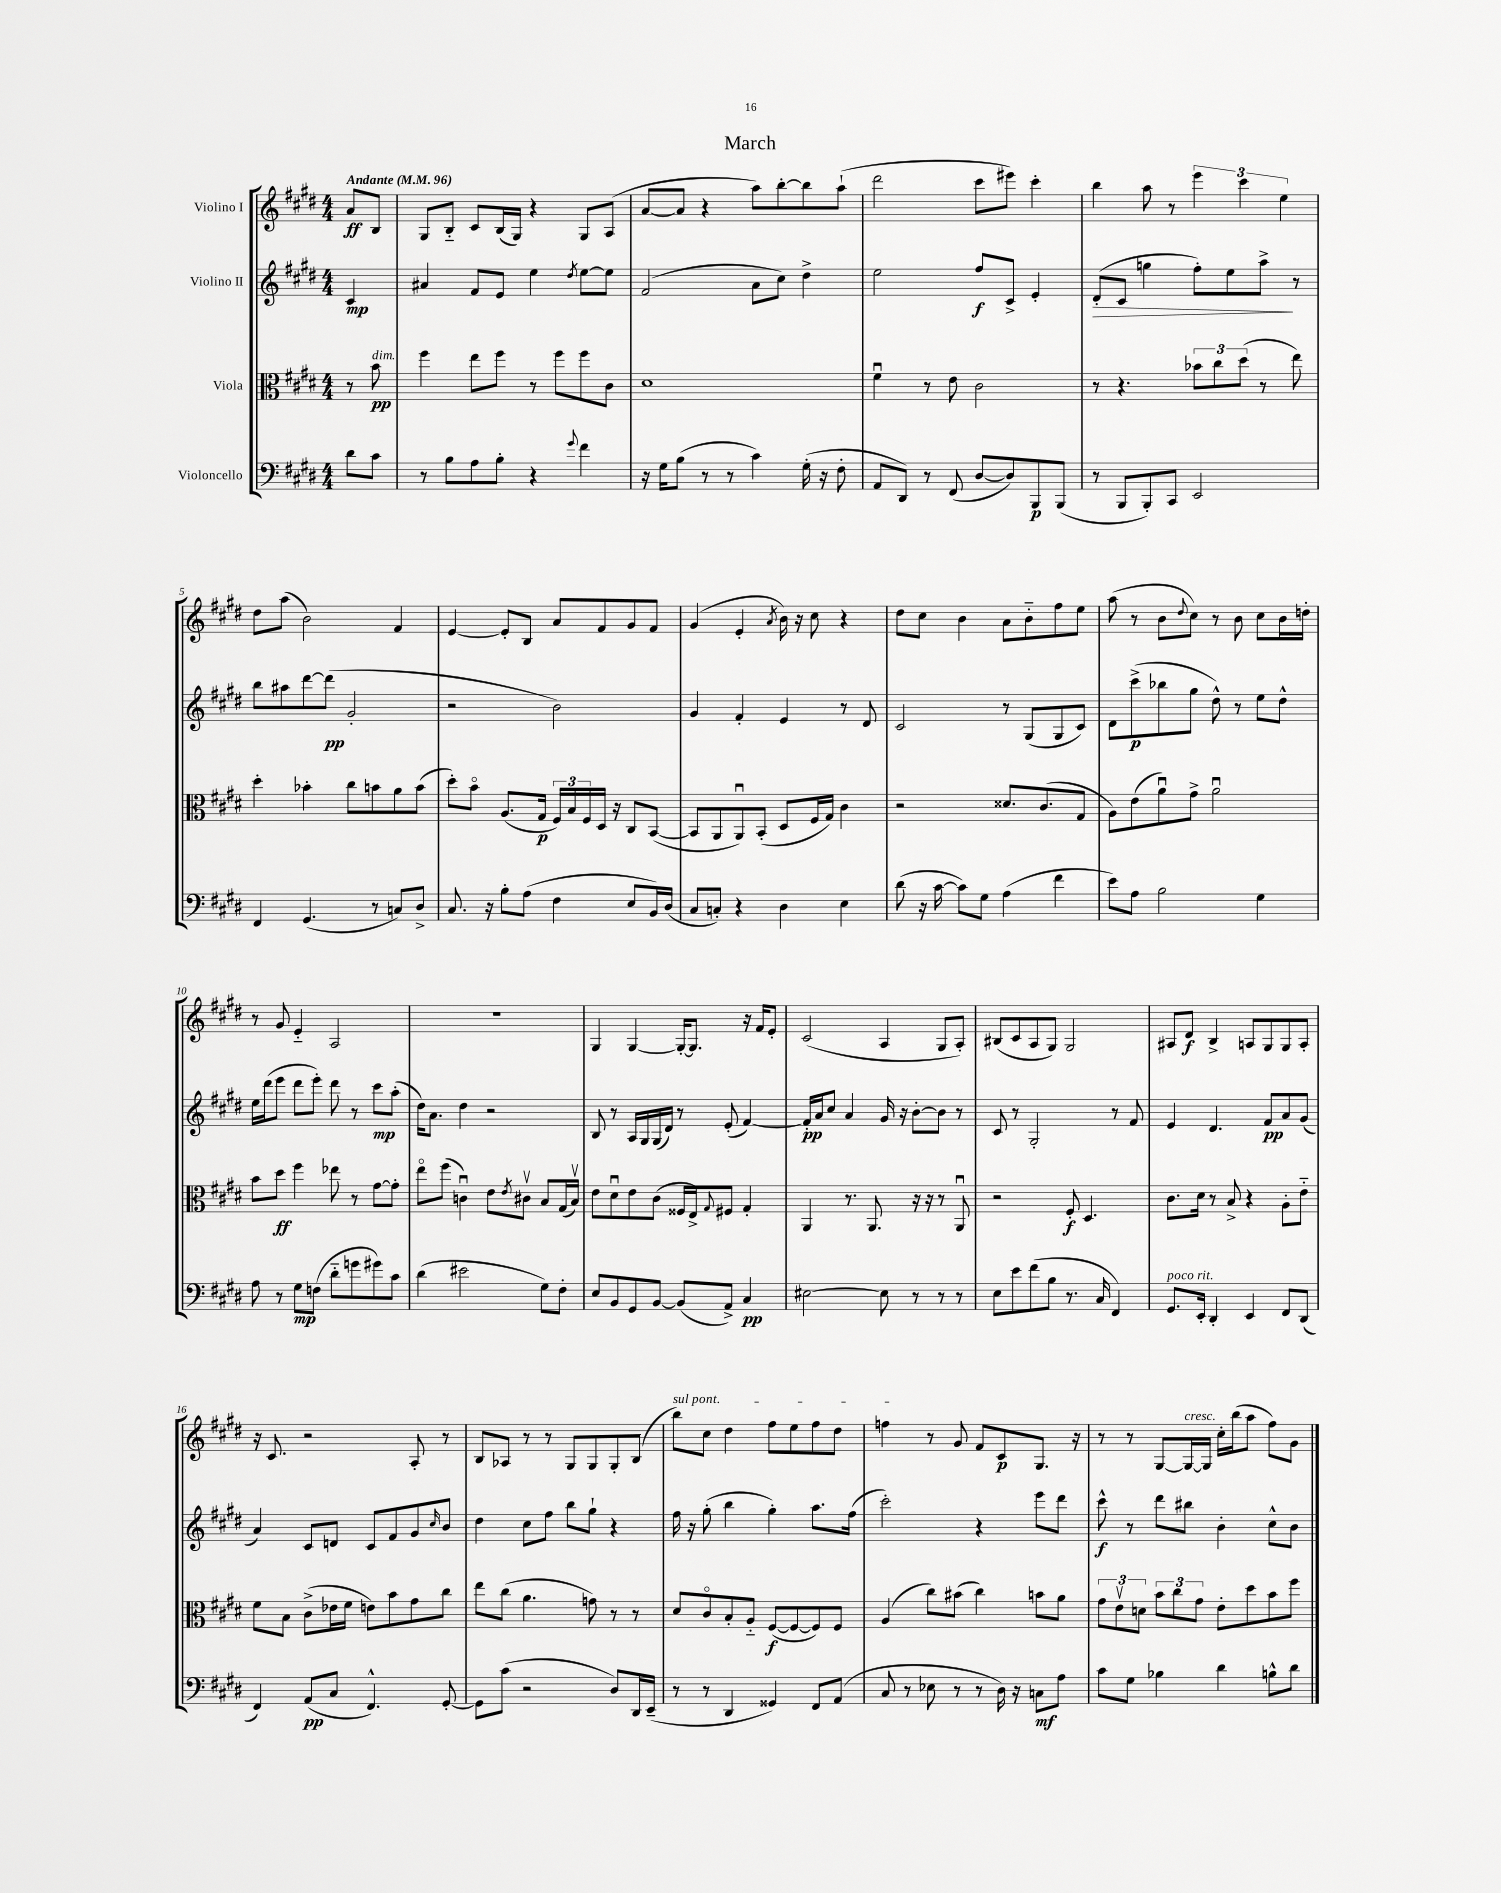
\header { title = "March" }
<<
\new StaffGroup <<
\new Staff = "s0" \with { instrumentName = "Violino I" } {
    \clef treble \key e \major \numericTimeSignature \time 4/4 \partial 4 \tempo "Andante" 4 = 96
    a'8\ff b8 |
    gis8 b8-_ cis'8 b16( gis16) r4 gis8 a8( |
    a'8~ a'8 r4 a''8) b''8~-. b''8 a''8-!( |
    dis'''2 cis'''8 eis'''8) cis'''4-. |
    b''4 a''8 r8 \tuplet 3/2 { e'''4 cis'''4 e''4 } |
    dis''8 a''8( b'2) fis'4 |
    e'4~ e'8-. b8 a'8 fis'8 gis'8 fis'8 |
    gis'4( e'4-. \acciaccatura { a'8 } b'16) r16 cis''8 r4 |
    dis''8 cis''8 b'4 a'8 b'8-_ fis''8 e''8 |
    a''8( r8 b'8 \appoggiatura { dis''8 } cis''8) r8 b'8 cis''8 b'16 d''16-. |
    r8 gis'8 e'4-_ a2 |
    R1 |
    gis4 gis4~ gis16~-. gis8. r16 fis'16 e'8-. |
    cis'2( a4 gis8 a8-.) |
    bis8( cis'8 a8 gis8) gis2 |
    ais8 dis'8\f b4-> a8 gis8 gis8 a8-. |
    r16 cis'8. r2 a8-. r8 |
    b8 aes8 r8 r8 gis8 gis8 gis8-. b8( |
    \once \override TextSpanner.bound-details.left.text = \markup { \italic "sul pont." } b''8\startTextSpan) cis''8 dis''4 fis''8 e''8 fis''8 dis''8 |
    f''4\stopTextSpan r8 gis'8 fis'8 cis'8\p gis8. r16 |
    r8 r8 gis8~ gis16~^\markup { \italic "cresc." } gis16 cis''16-. b''16( a''8 fis''8) gis'8 \bar "|." |
}
\new Staff = "s1" \with { instrumentName = "Violino II" } {
    \clef treble \key e \major \numericTimeSignature \time 4/4 \partial 4
    cis'4\mp |
    ais'4 fis'8 e'8 e''4 \acciaccatura { dis''8 } e''8~ e''8 |
    fis'2( a'8 cis''8) dis''4-> |
    e''2 fis''8\f cis'8-> e'4-. |
    dis'8-.\>( cis'8 g''4 fis''8-.) e''8 a''8->\! r8 |
    b''8 ais''8 dis'''8~ dis'''8\pp( gis'2-. |
    r2 b'2) |
    gis'4 fis'4-. e'4 r8 dis'8 |
    cis'2 r8 gis8( gis8 cis'8) |
    dis'8 cis'''8->\p( bes''8 gis''8 dis''8-^) r8 e''8 dis''8-^ |
    e''16 dis'''16( e'''8 dis'''8 e'''8-.) dis'''8 r8 cis'''8\mp a''8-.( |
    dis''16) a'8. dis''4 r2 |
    b8 r8 a16 gis16 gis16( dis'16) r8 e'8-.( fis'4~) |
    fis'16-.\pp a'16 cis''8 a'4 gis'16 r16 b'8~-. b'8 r8 |
    cis'8 r8 gis2-. r8 fis'8 |
    e'4 dis'4. fis'8\pp a'8 gis'8( |
    a'4) cis'8 d'8 cis'8 fis'8 gis'8 \grace { cis''16 } b'8 |
    dis''4 cis''8 fis''8 b''8 gis''8-! r4 |
    fis''16 r16 gis''8-.( b''4 gis''4-.) a''8. fis''16( |
    cis'''2-.) r4 e'''8 dis'''8 |
    cis'''8-^\f r8 dis'''8 bis''8 b'4-. cis''8-^ b'8 \bar "|." |
}
\new Staff = "s2" \with { instrumentName = "Viola" } {
    \clef alto \key e \major \numericTimeSignature \time 4/4 \partial 4
    r8 b'8\pp^\markup { \italic "dim." } |
    fis''4 e''8 fis''8 r8 fis''8 fis''8 cis'8 |
    dis'1 |
    fis'4\downbow r8 e'8 cis'2 |
    r8 r4. \tuplet 3/2 { bes'8 cis''8 dis''8( } r8 e''8) |
    dis''4-. bes'4-. cis''8 b'8 a'8 b'8( |
    dis''8-.) b'8\flageolet a8.( gis16\p \tuplet 3/2 { fis16) b16 fis16 } dis16 r16 cis8 b,8~( |
    b,8 a,8 a,8\downbow) b,8-.( dis8 fis16 gis16) cis'4 |
    r2 disis'8. cis'8.( gis8 |
    a8) e'8( a'8\downbow) gis'8-> a'2\downbow |
    b'8 dis''8\ff fis''4 ees''8 r8 gis'8~ gis'8-. |
    e''8\flageolet fis''8( c'4\downbow) e'8 \acciaccatura { e'8 } cis'8\upbow b8 gis16( b16\upbow) |
    e'8 dis'8\downbow e'8 cis'8( fisis16 e16->) \appoggiatura { gis8 } fis8 gis4-. |
    a,4 r8. a,8. r16 r16 r8 a,8\downbow |
    r2 fis8-.\f dis4. |
    cis'8. dis'16 r8 b8-> r4 a8-. e'8-_ |
    fis'8 b8 cis'8->( ees'16 fis'16 e'8) b'8 gis'8 cis''8 |
    e''8 cis''8( a'4. g'8) r8 r8 |
    dis'8 cis'8\flageolet b8-. a8-_ fis8~\f( fis8~ fis8) fis8 |
    a4( cis''8) bis'8( cis''4) b'8 a'8 |
    \tuplet 3/2 { gis'8 e'8\upbow d'8 } \tuplet 3/2 { b'8 cis''8 gis'8 } e'8-. dis''8 b'8 fis''8 \bar "|." |
}
\new Staff = "s3" \with { instrumentName = "Violoncello" } {
    \clef bass \key e \major \numericTimeSignature \time 4/4 \partial 4
    dis'8 cis'8 |
    r8 b8 a8 b8-. r4 \appoggiatura { gis'8 } fis'4 |
    r16 gis16 b8( r8 r8 cis'4) gis16-.( r16 fis8-. |
    a,8 dis,8) r8 fis,8( dis8~ dis8) b,,8\p b,,8( |
    r8 b,,8 b,,8-.) cis,8 e,2 |
    fis,4 gis,4.( r8 c8) dis8-> |
    cis8. r16 b8-. a8( fis4 e8 b,16) dis16( |
    cis8 c8-.) r4 dis4 e4 |
    dis'8( r16 cis'16~ cis'8) gis8 a4( fis'4 |
    e'8) a8 b2 gis4 |
    a8 r8 gis8\mp f8( dis'8-_ g'8 gis'8) cis'8 |
    dis'4( eis'2 gis8) fis8-. |
    e8 b,8 gis,8 b,8~ b,8( a,8->) cis4\pp |
    eis2~ eis8 r8 r8 r8 |
    e8 e'8 fis'8( b8 r8. cis16 fis,4) |
    gis,8.^\markup { \italic "poco rit." } e,16-. dis,4-. e,4 fis,8 dis,8( |
    fis,4) a,8\pp( cis8 fis,4.-^) gis,8~-. |
    gis,8 cis'8( r2 dis8) dis,16 e,16--( |
    r8 r8 dis,4 gisis,4) fis,8 a,8( |
    cis8 r8 ees8 r8 r8 dis16) r16 c8\mf a8 |
    cis'8 gis8 bes4 dis'4 b8-^ dis'8 \bar "|." |
}
>>
>>
